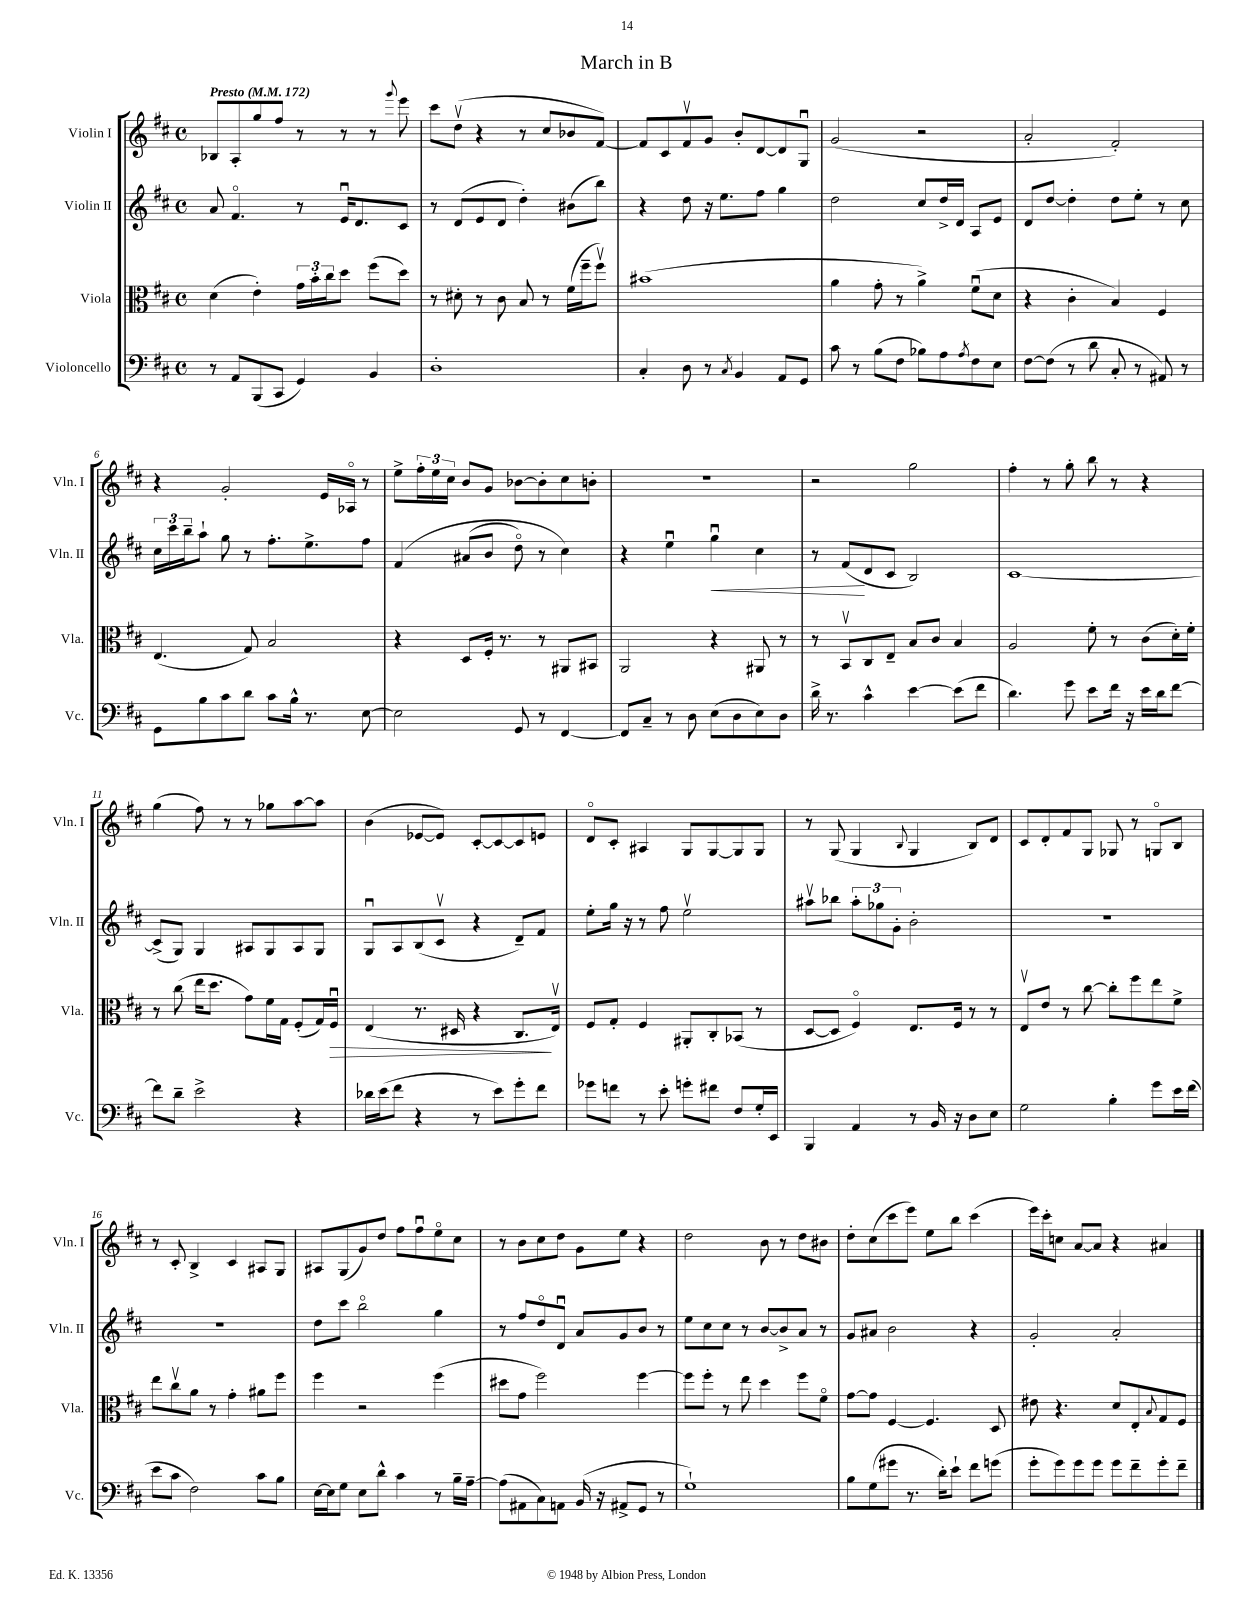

**kern	**kern	**kern	**kern
*staff4	*staff3	*staff2	*staff1
*clefF4	*clefC3	*clefG2	*clefG2
*k[f#c#]	*k[f#c#]	*k[f#c#]	*k[f#c#]
*M4/4	*M4/4	*M4/4	*M4/4
*met(c)	*met(c)	*met(c)	*met(c)
*MM172	*MM172	*MM172	*MM172
8r	(4d	8a	8B-
8AA	.	4.f#o	8A'
(8BBB	4e')	.	8gg
8CC#	.	.	8ff#
4GG)	24g	8r	8r
.	24b'	.	.
.	24cc#	.	.
.	8dd	16eu	8r
.	.	8.d	.
4BB	(8ff#	.	8r
.	.	.	8qqggg
.	8dd)	8c#	8eee
=	=	=	=
1D'	8r	8r	8ccc#
.	8d#'	(8d	(8ddv
.	8r	8e	4r
.	8c#	8d	.
.	8B	4dd')	8r
.	8r	.	8cc#
.	(16f#	(8b#	8b-
.	16ff#~	.	.
.	8ff#v)	8bb)	[8f#)
=	=	=	=
4C#'	(1b#	4r	8f#]
.	.	.	8c#
8D	.	8dd	8f#v
8r	.	16r	8g
.	.	8.ee	.
8qC#	.	.	.
4BB	.	.	8b'
.	.	8ff#	[8d
8AA	.	4gg	8d]
8GG	.	.	8Gu
=	=	=	=
8c#	4a	2dd	(2g
8r	.	.	.
(8B	8g'	.	.
8F#	8r	.	.
8B-)	4a^)	8cc#	2r
8A	.	16dd^	.
.	.	16d	.
8qA	.	.	.
8F#	(8f#u	8A	.
8E	8d	8e	.
=	=	=	=
[8F#	4r	8d	2a'
(8F#]	.	[8dd	.
8r	4c#'	4dd']	.
8d	.	.	.
8C#'	4B)	8dd	2f#')
8r	.	8ee'	.
8AA#)	4F#	8r	.
8r	.	8cc#	.
=	=	=	=
8GG	(4.E	24cc#	4r
.	.	24ccc#	.
.	.	24bb~	.
8B	.	8aa`	.
8c#	.	8gg	2g'
8d	8G)	8r	.
8c#	2B	8.ff#'	.
16B^^	.	.	.
8.r	.	8.ee^	.
.	.	.	16e
.	.	.	16A-o
[8E	.	8ff#	8r
=	=	=	=
2E]	4r	&(4f#	8ee^
.	.	.	24ff#'
.	.	.	24ee
.	.	.	24cc#
.	8D	(8a#	8b
.	16F#'	8b	8g
.	8.r	.	.
8GG	.	8ddo)	[8b-
8r	8r	8r	8b-']
[4FF#	8AA#	4cc#&)	8cc#
.	8BB#	.	8b'
=	=	=	=
8FF#]	2AA	4r	1r
8C#~	.	.	.
8r	.	4eeu	.
8D	.	.	.
(8E	4r	4ggu	.
8D	.	.	.
8E)	8AA#	4cc#	.
8D	8r	.	.
=	=	=	=
16d^	8r	8r	2r
8.r	.	.	.
.	8BBv	(8f#	.
4c#^^	8C#	8d	.
.	8E~	8c#	.
[4e	8B	2B)	2gg
.	8c#	.	.
(8e]	4B	.	.
8f#	.	.	.
=	=	=	=
4.d)	2A	[1c#	4ff#'
.	.	.	8r
8g	.	.	8gg'
8e	8f#'	.	8bb
16f#	8r	.	8r
16r	.	.	.
16e	(8c#	.	4r
16d	.	.	.
[8f#	16d')	.	.
.	16f#'	.	.
=	=	=	=
8f#]	8r	(8c#^]	(4gg
8d~	(8cc#	8G)	.
2e^	16ee	4G	8ff#)
.	8.dd	.	.
.	.	.	8r
.	8g)	8A#	8r
.	16f#	8G	8gg-
.	16G	.	.
4r	(8F#'	8A#	[8aa
.	16G)	8G	8aa]
.	16F#u	.	.
=	=	=	=
16d-	(4E	8Gu	(4b
(16e	.	.	.
8f#	.	8A	.
4r	8.r	(8B	[8e-
.	.	8c#v	8e-])
.	16D#	.	.
8r	4r	4r	[8c#'
8e)	.	.	8c#_
8g'	8.C#	8d~)	8c#]
8f#	.	8f#	8e
.	16Ev)	.	.
=	=	=	=
8g-	8F#	8ee'	8do
8f	8G'	16gg	8c#'
.	.	16r	.
8r	4F#	8r	4A#
8e'	.	8ff#	.
8g'	8AA#'	2eev	8G
8f#	8C#'	.	[8G
8F#	(8BB-	.	8G]
16G'	8r	.	8G
16EE	.	.	.
=	=	=	=
4BBB	[8D	8aa#v	8r
.	8D]	8bb-	(8G
4AA	4F#o)	12aa#'	4G
.	.	12gg-	.
.	.	12g'	.
.	.	.	8qqB
8r	8.E	2b'	4G
16BB	.	.	.
16r	16F#	.	.
8D	8r	.	8B)
8E	8r	.	8d
=	=	=	=
2G	8Ev	1r	8c#
.	8e	.	8d'
.	8r	.	8f#
.	[8cc#	.	8G
4B'	8cc#']	.	8G-
.	8ff#	.	8r
8g	8ee	.	8Go
16e	8f#^	.	8B
(16f#	.	.	.
=	=	=	=
8e	8ee	1r	8r
8c#	8cc#v	.	8c#'
2F#)	8a	.	4B^
.	8r	.	.
.	4g'	.	4c#
8c#	8a#	.	8A#
8B	8ff#	.	8G
=	=	=	=
[16E	4ff#	8dd	8A#
16E]	.	.	.
8G	.	8ccc#	(8G
8E	2r	2bbo	8g)
8d^^	.	.	8dd
4c#	.	.	8ff#
.	.	.	8ff#u
8r	(4ff#	4gg	8eeo
16B~	.	.	8cc#
[16A~	.	.	.
=	=	=	=
(8A]	8dd#	8r	8r
8AA#	8g	8ff#	8b
8C#)	2ff#)	8ddo	8cc#
8AA	.	8du	8dd
(16BB	.	8a	8g
16r	.	.	.
8AA#^	.	8g	8ee
8GG	[4ff#	8b	4r
8r	.	8r	.
=	=	=	=
1G`)	8ff#]	8ee	2dd
.	8ff#'	8cc#	.
.	8r	8cc#	.
.	8ee	8r	.
.	4dd	[8b	8b
.	.	8b^]	8r
.	8ff#	8a	8dd
.	8f#o	8r	8b#
=	=	=	=
8B	[8g	8g	8dd'
(8G	8g]	8a#	(8cc#
8g#	[4F#	2b	8ccc#
8.r	.	.	8eee)
.	4.F#]	.	8ee
16d')	.	.	.
8e`	.	.	8bb
8f#	.	4r	(4ccc#
(8g	8D	.	.
=	=	=	=
8g'	8e#	2g'	16eee)
.	.	.	16ccc#'
8g)	4.r	.	8cc
8g	.	.	[8a
8g	.	.	8a]
8g	8d	2a'	4r
8f#~	8E'	.	.
.	8qqB	.	.
8g'	8G	.	4a#
8f#~	8F#	.	.
==	==	==	==
*-	*-	*-	*-
